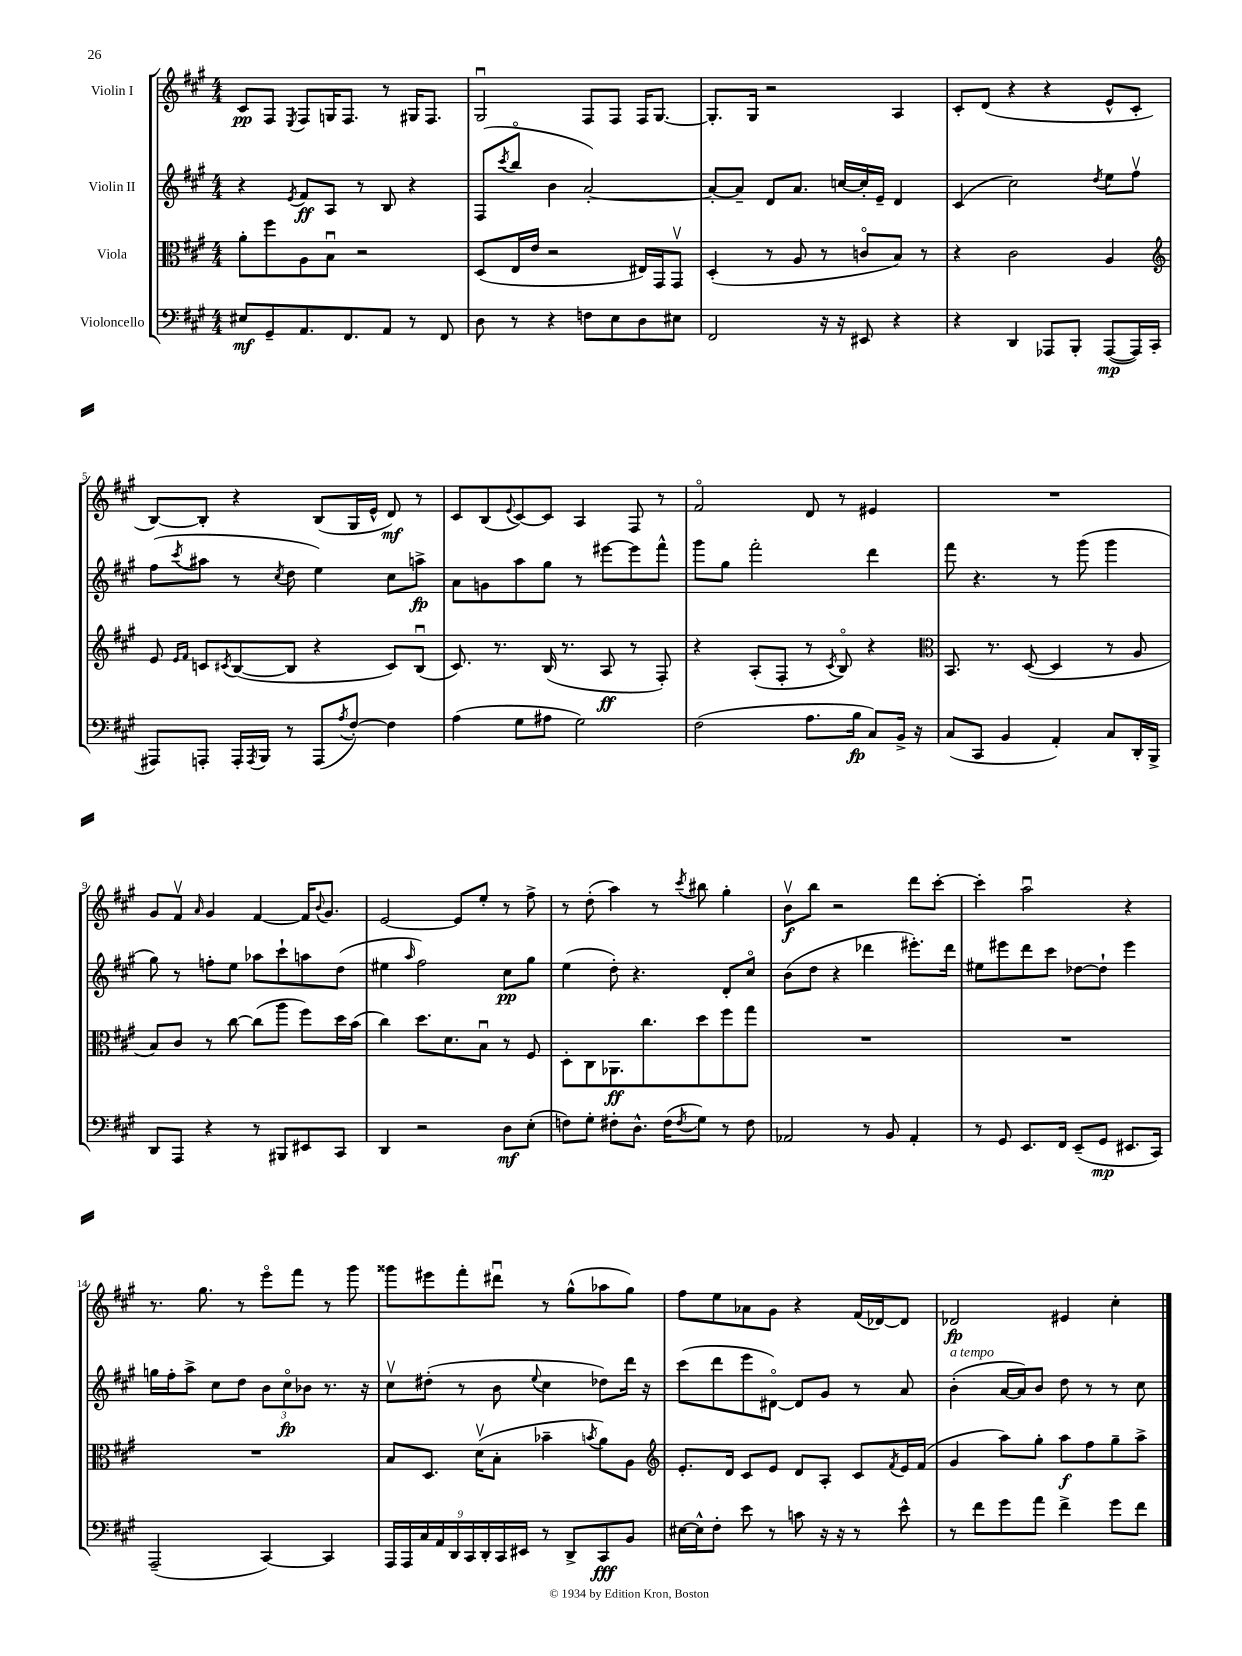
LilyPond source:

<<
\new StaffGroup <<
\new Staff = "s0" \with { instrumentName = "Violin I" } {
    \clef treble \key a \major \numericTimeSignature \time 4/4
    cis'8\pp fis8 \acciaccatura { e8 } fis8 g16 fis8. r8 gis16 fis8. |
    gis2\downbow fis8 fis8 fis16 gis8.~ |
    gis8.-. gis16 r2 a4 |
    cis'8-. d'8( r4 r4 e'8-^ cis'8-. |
    b8~) b8-. r4 b8( gis16 e'16-^ d'8\mf) r8 |
    cis'8 b8( \appoggiatura { e'8 } cis'8~) cis'8 a4 fis8 r8 |
    fis'2\flageolet d'8 r8 eis'4 |
    R1 |
    gis'8 fis'8\upbow \grace { a'16 } gis'4 fis'4~ fis'16 \appoggiatura { b'8 } gis'8. |
    e'2~ e'8 e''8-. r8 fis''8-> |
    r8 d''8-.( a''4) r8 \acciaccatura { cis'''8 } bis''8 gis''4-. |
    b'8\upbow\f b''8 r2 d'''8 cis'''8~-. |
    cis'''4-. a''2\downbow r4 |
    r8. gis''8. r8 e'''8\flageolet fis'''8 r8 gis'''8 |
    gisis'''8 eis'''8 fis'''8-. dis'''8\downbow r8 gis''8-^( aes''8 gis''8) |
    fis''8 e''8 aes'8 gis'8 r4 fis'16( des'16~) des'8 |
    des'2\fp eis'4 cis''4-. \bar "|." |
}
\new Staff = "s1" \with { instrumentName = "Violin II" } {
    \clef treble \key a \major \numericTimeSignature \time 4/4
    r4 \acciaccatura { e'8 } fis'8\ff a8 r8 b8 r4 |
    fis8( \acciaccatura { cis'''8 } b''8\flageolet b'4 a'2~-.) |
    a'8~-. a'8-- d'8 a'8. c''16~ c''16-. e'16-- d'4 |
    cis'4( cis''2) \acciaccatura { d''8 } e''8 fis''8\upbow |
    fis''8( \acciaccatura { cis'''8 } ais''8 r8 \acciaccatura { cis''8 } d''8 e''4) cis''8 a''8->\fp |
    a'8 g'8 a''8 gis''8 r8 eis'''8~ eis'''8 fis'''8-^ |
    gis'''8 gis''8 fis'''2-. d'''4 |
    fis'''8 r4. r8 gis'''8( gis'''4 |
    gis''8) r8 f''8-. e''8 aes''8 cis'''8-! a''8 d''8( |
    eis''4 \grace { a''16 } fis''2) cis''8\pp gis''8 |
    e''4( d''8-.) r4. d'8-. cis''8\flageolet |
    b'8( d''8 r4 des'''4 eis'''8.-.) des'''16 |
    eis''8 eis'''8 d'''8 cis'''8 des''8~ des''8-! eis'''4 |
    g''16 fis''16-. a''8-> cis''8 d''8 \tuplet 3/2 { b'8 cis''8\flageolet\fp bes'8 } r8. r16 |
    cis''8\upbow dis''8-.( r8 b'8 \appoggiatura { e''8 } cis''4 des''8) d'''16 r16 |
    cis'''8( d'''8 e'''8 dis'8~\flageolet) dis'8 gis'8 r8 a'8 |
    b'4-.^\markup { \italic "a tempo" }( a'16~ a'16) b'8 d''8 r8 r8 cis''8 \bar "|." |
}
\new Staff = "s2" \with { instrumentName = "Viola" } {
    \clef alto \key a \major \numericTimeSignature \time 4/4
    a'8-. fis''8 a8 b8\downbow r2 |
    d8( e16 e'16 r2 eis16) gis,16 gis,8\upbow |
    d4-.( r8 a8 r8 c'8\flageolet b8) r8 |
    r4 cis'2 a4 |
    \clef treble e'8 \grace { e'16 fis'16 } c'8 \acciaccatura { cis'8 } b8~( b8 r4 cis'8) b8\downbow( |
    cis'8.) r8. b16( r8. a8\ff r8 fis8-.) |
    r4 a8-.( fis8-. r8 \acciaccatura { cis'8 } b8\flageolet) r4 |
    \clef alto b,8. r8. d8~( d4 r8 a8 |
    b8) cis'8 r8 cis''8~ cis''8( a''8 fis''8) d''16 b'16( |
    cis''4) d''8. d'8. b8\downbow r8 fis8 |
    d8-. cis8 aes,8.\ff cis''8. d''8 fis''8 gis''8 |
    R1 |
    R1 |
    R1 |
    b8 d8. d'16\upbow( b8-. bes'4-- \acciaccatura { b'8 } a'8) a8 |
    \clef treble e'8.-. d'16 cis'8 e'8 d'8 a8-. cis'8 \acciaccatura { fis'8 } e'16 fis'16( |
    gis'4 a''8) gis''8-. a''8\f fis''8 gis''8-- a''8-> \bar "|." |
}
\new Staff = "s3" \with { instrumentName = "Violoncello" } {
    \clef bass \key a \major \numericTimeSignature \time 4/4
    eis8\mf gis,8-- a,8. fis,8. a,8 r8 fis,8 |
    d8 r8 r4 f8 e8 d8 eis8 |
    fis,2 r16 r16 eis,8 r4 |
    r4 d,4 aes,,8 b,,8-. aes,,8~\mp( aes,,16) cis,16( |
    ais,,8) a,,8-. a,,16-. \acciaccatura { a,,8 } b,,16 r8 a,,8( \acciaccatura { a8 } fis8~-.) fis4 |
    a4( gis8 ais8 gis2) |
    fis2( a8. b16\fp cis8) b,16-> r16 |
    cis8( cis,8 b,4 a,4-.) cis8 d,16-. b,,16-> |
    d,8 a,,8 r4 r8 bis,,8 eis,8 cis,8 |
    d,4 r2 d8\mf e8-.( |
    f8) gis8-. fis8-. d8.-^ fis16( \acciaccatura { fis8 } gis8) r8 fis8 |
    aes,2 r8 b,8 aes,4-. |
    r8 gis,8 e,8. fis,16 e,8--( gis,8\mp eis,8. cis,16) |
    a,,2--( cis,4~) cis,4 |
    \tuplet 9/8 { a,,16 a,,16 cis16 a,16 d,16 cis,16 d,16-. cis,16 eis,16 } r8 d,8-> cis,8\fff b,8 |
    eis16~ eis16-^ fis8-. e'8 r8 c'8 r16 r16 r8 e'8-^ |
    r8 fis'8 gis'8 a'8 fis'4-> gis'8 fis'8 \bar "|." |
}
>>
>>
